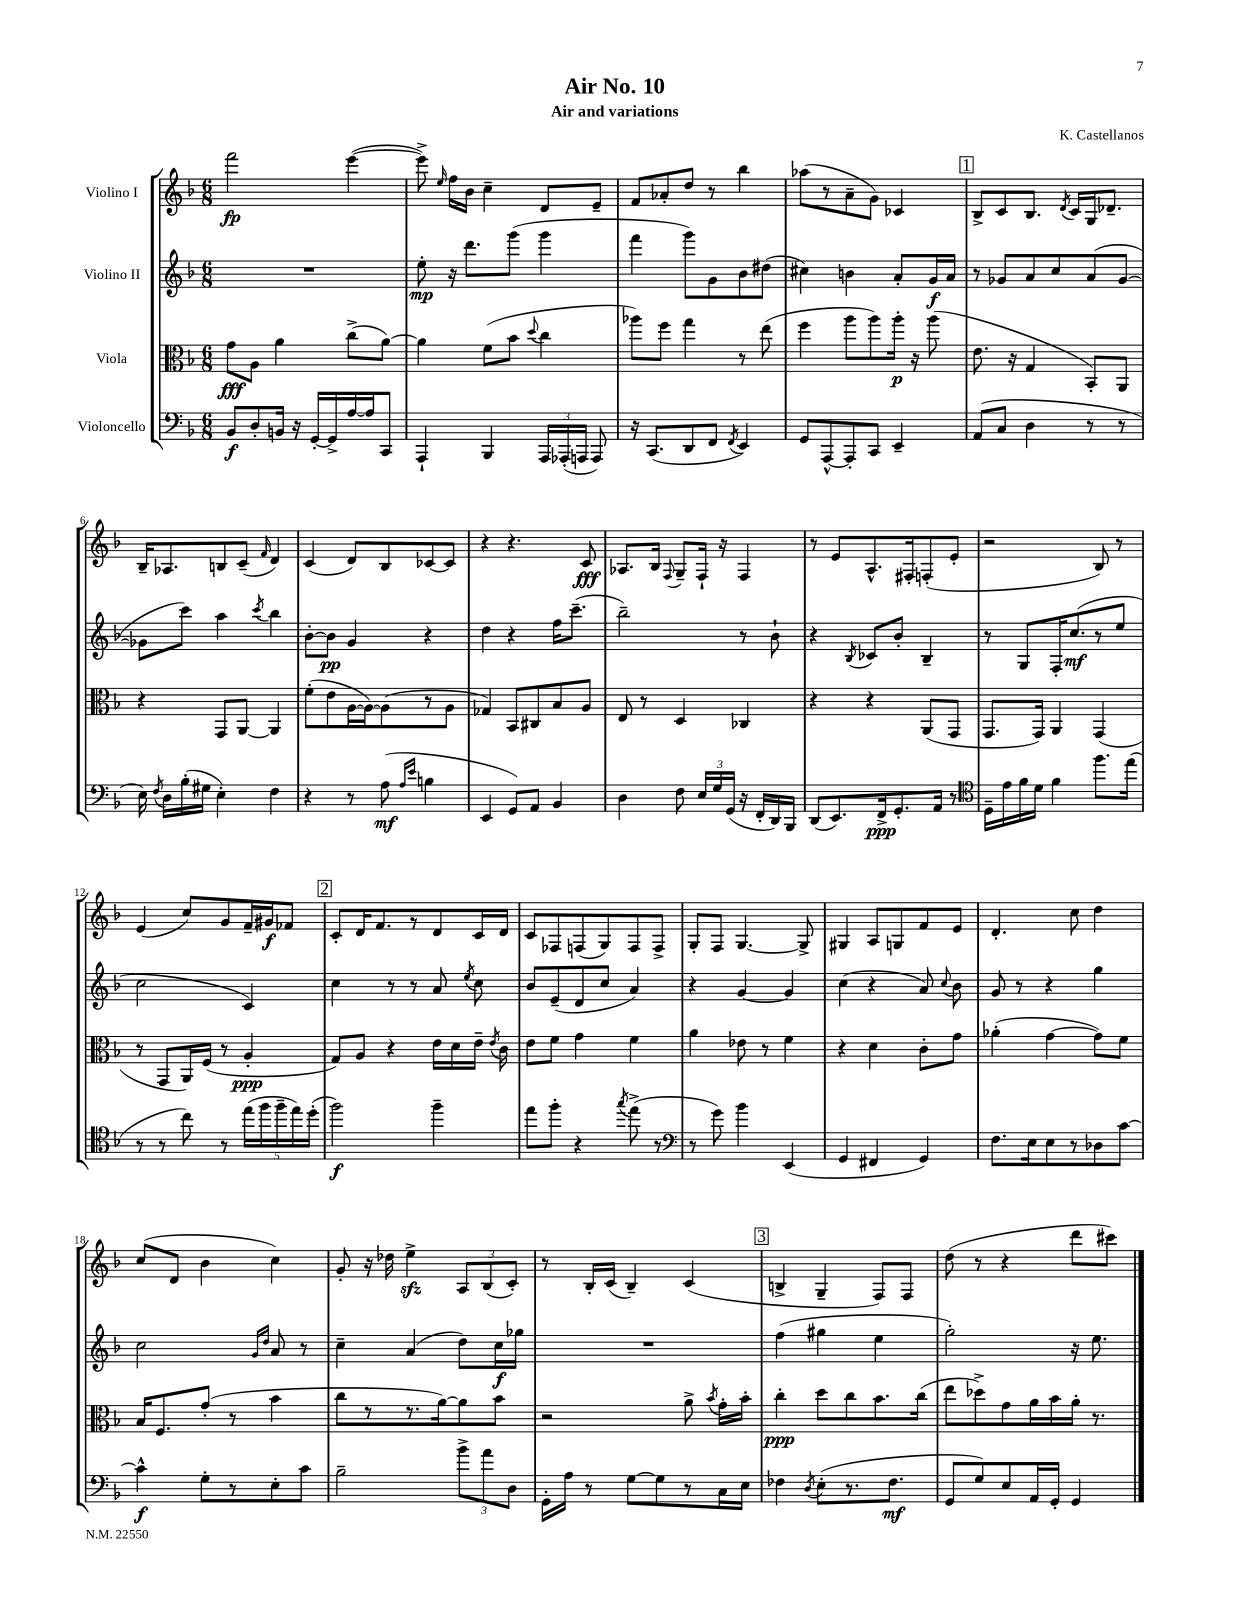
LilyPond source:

\header { title = "Air No. 10" composer = "K. Castellanos" subtitle = "Air and variations" }
<<
\new StaffGroup <<
\new Staff = "s0" \with { instrumentName = "Violino I" } {
    \clef treble \key f \major \numericTimeSignature \time 6/8
    \autoBeamOff f'''2\fp e'''4~( |
    e'''8->) \grace { e''16 } f''16[ bes'16] c''4-- d'8[ e'8]-- |
    f'8[ aes'8-. d''8] r8 bes''4 |
    aes''8[( r8 a'8-- g'8]) ces'4 |
    \mark \markup { \box "1" } bes8[-> c'8 bes8.] \acciaccatura { d'8 } c'16[ g16 des'8.]-- |
    bes16[-- aes8. b8 c'8]--( \grace { f'16 } d'4) |
    c'4( d'8[) bes8 ces'8~ ces'8] |
    r4 r4. c'8\fff |
    aes8.[ bes16] \appoggiatura { f8 } g8[-- f16]-! r16 f4 |
    r8 e'8[ a8.-^ fis16-. f8-.( e'8]-. |
    r2 bes8) r8 |
    e'4( c''8[) g'8 f'16-- gis'16\f fes'8] |
    \mark \markup { \box "2" } c'8[-. d'16 f'8. r8 d'8 c'16 d'16] |
    c'8[ fes8 f8( g8) f8 f8]-> |
    g8[-. f8] g4.~ g8-> |
    gis4 a8[ g8 f'8 e'8] |
    d'4.-. c''8 d''4 |
    c''8[( d'8] bes'4 c''4) |
    g'8-. r16 des''16 e''4->\sfz \tuplet 3/2 { a8[ bes8( c'8]-.) } |
    r8 bes16[-. c'16]( bes4--) c'4( |
    \mark \markup { \box "3" } b4-> g4-- f8[) f8] |
    d''8( r8 r4 d'''8[ cis'''8]) \bar "|." |
}
\new Staff = "s1" \with { instrumentName = "Violino II" } {
    \clef treble \key f \major \numericTimeSignature \time 6/8
    \autoBeamOff R2. |
    e''8-.\mp r16 d'''8.[ g'''8]( g'''4 |
    f'''4 g'''8[) g'8 bes'8 dis''8]( |
    cis''4) b'4 a'8[-. g'16\f a'16] |
    \mark \markup { \box "1" } r8 ges'8[ a'8 c''8 a'8( ges'8]~ |
    ges'8[ c'''8]) a''4 \acciaccatura { c'''8 } bes''4 |
    bes'8[~-. bes'8]\pp g'4 r4 |
    d''4 r4 f''16[ c'''8.]--( |
    bes''2--) r8 bes'8-! |
    r4 \acciaccatura { bes8 } ces'8[ bes'8]-. bes4-- |
    r8 g8[ f16-. c''8.\mf( r8 e''8] |
    c''2 c'4) |
    \mark \markup { \box "2" } c''4 r8 r8 a'8 \acciaccatura { e''8 } c''8 |
    bes'8[ e'8--( d'8 c''8] a'4) |
    r4 g'4~ g'4 |
    c''4( r4 a'8) \appoggiatura { c''8 } bes'8 |
    g'8 r8 r4 g''4 |
    c''2 \grace { g'16[ d''16] } a'8 r8 |
    c''4-- a'4( d''8[) c''16\f ges''16] |
    R2. |
    \mark \markup { \box "3" } f''4( gis''4 e''4 |
    g''2-.) r16 e''8. \bar "|." |
}
\new Staff = "s2" \with { instrumentName = "Viola" } {
    \clef alto \key f \major \numericTimeSignature \time 6/8
    \autoBeamOff g'8[\fff a8] a'4 c''8[->( a'8]~) |
    a'4 f'8[( bes'8] \appoggiatura { d''8 } c''4 |
    aes''8[) f''8] g''4 r8 e''8( |
    f''4 a''8[ a''8) a''16]-.\p r16 a''8( |
    \mark \markup { \box "1" } e'8. r16 g4 bes,8[-.) a,8] |
    r4 g,8[ a,8]~ a,4 |
    f'8[-.( e'8 a16~ a16~) a8( r8 a8] |
    ges4) bes,8[ cis8 bes8 a8] |
    e8 r8 d4 ces4 |
    r4 r4 a,8[( g,8] |
    g,8.[ g,16]) a,4 g,4( |
    r8 g,8[ a,16) f16]( r8 a4-.\ppp |
    \mark \markup { \box "2" } g8[) a8] r4 e'16[ d'16 e'16]-- \acciaccatura { e'8 } c'16 |
    e'8[ f'8] g'4 f'4 |
    a'4 ees'8 r8 f'4 |
    r4 d'4 c'8[-. g'8] |
    aes'4-.( g'4~ g'8[) f'8] |
    bes16[ f8. g'8]-.( r8 bes'4 |
    c''8[ r8 r8. a'16~) a'8 bes'8] |
    r2 a'8-> \acciaccatura { bes'8 } g'16[-. bes'16]-. |
    \mark \markup { \box "3" } c''4-.\ppp d''8[ c''8 bes'8. c''16]( |
    e''8[ des''8->) g'8 a'16 bes'16 a'16]-. r8. \bar "|." |
}
\new Staff = "s3" \with { instrumentName = "Violoncello" } {
    \clef bass \key f \major \numericTimeSignature \time 6/8
    \autoBeamOff bes,8[\f d8-. b,16] r16 g,16[~-. g,16-> a16~ a16 c,8] |
    a,,4-! bes,,4 \tuplet 3/2 { a,,16[ aes,,16-.( a,,16] } a,,8) |
    r16 c,8.[( d,8 f,8] \acciaccatura { f,8 } e,4) |
    g,8[ a,,8~-^ a,,8-. c,8] e,4-- |
    \mark \markup { \box "1" } a,8[( c8] d4 r8 r8 |
    e16) \acciaccatura { f8 } d16[ bes16-.( gis16] e4-.) f4 |
    r4 r8 a8\mf( \grace { a16[ e'16] } b4 |
    e,4 g,8[) a,8] bes,4 |
    d4 f8 \tuplet 3/2 { e16[ g16 g,16]( } r16 f,16[-. d,16) bes,,16] |
    d,8[( e,8.) f,16->\ppp g,8.-. a,16] r8 |
    \clef tenor d16[-- e'16 f'16 d'16] f'4 f''8.[ e''16]( |
    r8 r8 c''8) r8 \tuplet 5/4 { e''16[( f''16 f''16-- e''16) d''16]-.( } |
    \mark \markup { \box "2" } f''2\f) f''4-- |
    e''8[ f''8]-. r4 \acciaccatura { g''8 } e''8->( r8 |
    \clef bass r8 g'8) bes'4 e,4( |
    g,4 fis,4 g,4) |
    f8.[ e16 e8 r8 des8 c'8]~ |
    c'4-^\f g8[-. r8 e8-. c'8] |
    bes2-- \tuplet 3/2 { bes'8[-> a'8 d8] } |
    g,16[-. a16] r8 g8[~ g8 r8 c16 e16] |
    \mark \markup { \box "3" } fes4 \acciaccatura { d8 } e8[-.( r8. fes8.]\mf |
    g,8[ g8) e8 a,16 g,16]-. g,4 \bar "|." |
}
>>
>>
